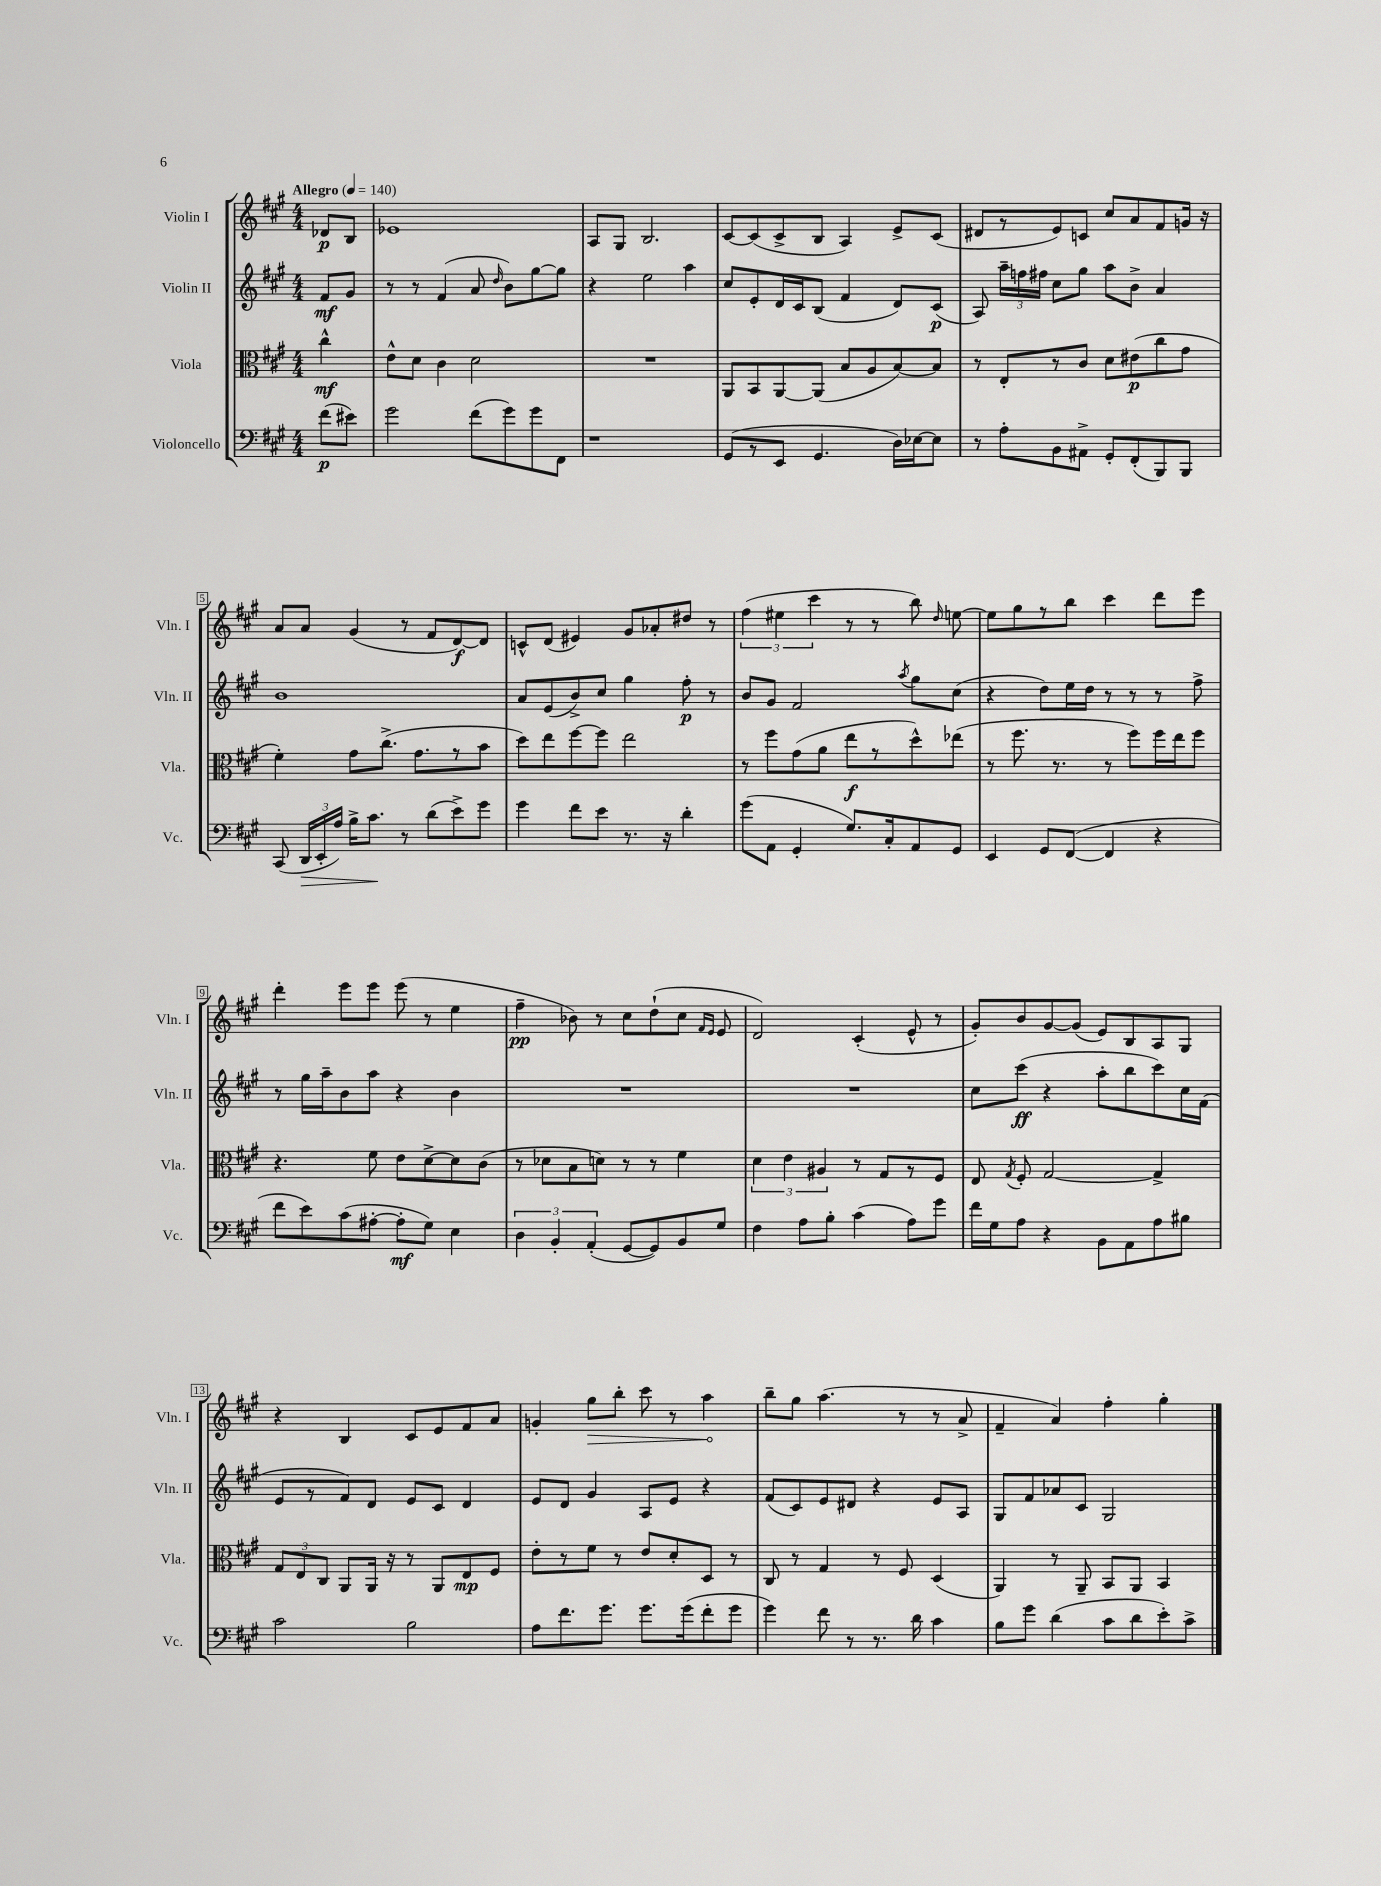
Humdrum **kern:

**kern	**dynam	**kern	**dynam	**kern	**dynam	**kern	**dynam
*part4	*part4	*part3	*part3	*part2	*part2	*part1	*part1
*staff4	*staff4	*staff3	*staff3	*staff2	*staff2	*staff1	*staff1
*I"Violoncello	*	*I"Viola	*	*I"Violin II	*	*I"Violin I	*
*I'Vc.	*	*I'Vla.	*	*I'Vln. II	*	*I'Vln. I	*
*clefF4	*	*clefC3	*	*clefG2	*	*clefG2	*
*k[f#c#g#]	*	*k[f#c#g#]	*	*k[f#c#g#]	*	*k[f#c#g#]	*
*M4/4	*	*M4/4	*	*M4/4	*	*M4/4	*
*MM140	*	*MM140	*	*MM140	*	*MM140	*
=	=	=	=	=	=	=	=
!	!	!	!	!	!	!LO:TX:a:B:t=Allegro	!
(8f#\L	p	4cc#^^\	mf	8f#/L	mf	8d-X/L	p
8e#X\J)	.	.	.	8g#/J	.	8B/J	.
=1	=1	=1	=1	=1	=1	=1	=1
2g#\	.	8e^^\L	.	8r	.	1e-X	.
.	.	8d\J	.	8r	.	.	.
.	.	4c#\	.	(4f#/	.	.	.
(8f#\L	.	2d\	.	8a/	.	.	.
.	.	.	.	16qqdd/	.	.	.
8g#\)	.	.	.	8b\L)	.	.	.
8g#\	.	.	.	[8gg#\	.	.	.
8FF#\J	.	.	.	8gg#\J]	.	.	.
=2	=2	=2	=2	=2	=2	=2	=2
1r	.	1r	.	4r	.	8A/L	.
.	.	.	.	.	.	8G#/J	.
.	.	.	.	2ee\	.	2.B/	.
.	.	.	.	4aa\	.	.	.
=3	=3	=3	=3	=3	=3	=3	=3
(8GG#/L	.	8AA/L	.	8cc#/L	.	[8c#/L	.
8r	.	8BB/	.	8e'/	.	(8c#/]	.
8EE/J	.	[8AA/	.	16d/L	.	8c#^/	.
.	.	.	.	16c#/J	.	.	.
4.GG#/	.	(8AA/J]	.	(8B/J	.	8B/J	.
.	.	8B/L	.	4f#/	.	4A/)	.
.	.	8A/	.	.	.	.	.
16D\LL)	.	[8B/)	.	8d/L)	.	8e^/L	.
[16E-X\J	.	.	.	.	.	.	.
8E-\J]	.	8B/J]	.	(8c#/J	p	(8c#/J	.
=4	=4	=4	=4	=4	=4	=4	=4
8r	.	8r	.	8A/)	.	8d#X/L	.
8A'\L	.	8E'/L	.	24aa~\LL	.	8r	.
.	.	.	.	24ffn\	.	.	.
.	.	.	.	24ff#X\JJ	.	.	.
8BB\	.	8r	.	8cc#\L	.	8e/)	.
8AA#X^\J	.	8c#/J	.	8gg#\J	.	8cn/J	.
8GG#'/L	.	8d\L	.	8aa\L	.	8cc#/L	.
(8FF#'/	.	(8e#X\	p	8b^\J	.	8a/	.
8BBB/)	.	8cc#\	.	4a/	.	8f#/	.
8BBB/J	.	8g#\J	.	.	.	16gn/Jk	.
.	.	.	.	.	.	16r	.
!!LO:LB:g=z
=5	=5	=5	=5	=5	=5	=5	=5
(8CC#/	.	4f#'\)	.	1b	.	8a/L	.
!	!LO:HP:b	!	!	!	!	!	!
24DD/LL	>	.	.	.	.	8a/J	.
24EE'/	.	.	.	.	.	.	.
24A/JJ)	.	.	.	.	.	.	.
16B^\KL	.	8g#\L	.	.	.	(4g#/	.
8.c#\J	.	.	.	.	.	.	.
.	.	(8.cc#^\J	.	.	.	.	.
8r	]	.	.	.	.	8r	.
.	.	8.g#\L	.	.	.	.	.
(8d\L	.	.	.	.	.	8f#/L	.
8e^\)	.	8r	.	.	.	[8d/)	f
8g#\J	.	8b\J	.	.	.	8d/J]	.
=6	=6	=6	=6	=6	=6	=6	=6
4g#\	.	8dd\L)	.	8a/L	.	8cn^^/L	.
.	.	8ee\	.	(8e/	.	(8d/J	.
8f#\L	.	[8ff#\	.	8b^/)	.	4e#X/)	.
8e\J	.	8ff#\J]	.	8cc#/J	.	.	.
8.r	.	2ee\	.	4gg#\	.	8g#/L	.
.	.	.	.	.	.	8a-X'/	.
16r	.	.	.	.	.	.	.
4d'\	.	.	.	8ff#'\	p	8dd#X/J	.
.	.	.	.	8r	.	8r	.
=7	=7	=7	=7	=7	=7	=7	=7
(8g#\L	.	8r	.	8b/L	.	(6ff#\	.
8AA\J	.	8ff#\L	.	8g#/J	.	.	.
.	.	.	.	.	.	6ee#X\	.
4GG#'/	.	(8g#\	.	2f#/	.	.	.
.	.	.	.	.	.	6ccc#\	.
.	.	8a\J	.	.	.	.	.
8.G#/L)	.	8ee\L	f	.	.	8r	.
.	.	8r	.	.	.	8r	.
16C#'/k	.	.	.	.	.	.	.
.	.	.	.	8qaa/	.	.	.
8AA/	.	8dd^^\)	.	8gg#\L	.	8bb\)	.
.	.	.	.	.	.	16qqdd/	.
8GG#/J	.	(8ee-X\J	.	(8cc#\J	.	[8een\	.
=8	=8	=8	=8	=8	=8	=8	=8
4EE/	.	8r	.	4r	.	8ee\L]	.
.	.	8.ff#\	.	.	.	8gg#\	.
8GG#/L	.	.	.	8dd\L)	.	8r	.
.	.	8.r	.	.	.	.	.
([8FF#/J	.	.	.	16ee\L	.	8bb\J	.
.	.	.	.	16dd\JJ	.	.	.
4FF#/]	.	8r	.	8r	.	4ccc#\	.
.	.	8ff#\L)	.	8r	.	.	.
4r	.	16ff#\L	.	8r	.	8ddd\L	.
.	.	16ee\J	.	.	.	.	.
.	.	8ff#\J	.	8ff#^\	.	8eee\J	.
!!LO:LB:g=z
=9	=9	=9	=9	=9	=9	=9	=9
8f#\L	.	4.r	.	8r	.	4ddd'\	.
8e\)	.	.	.	16gg#\LL	.	.	.
.	.	.	.	16aa~\J	.	.	.
(8c#\	.	.	.	8b\	.	8eee\L	.
[8A#X'\J	.	8f#\	.	8aa\J	.	8eee\J	.
8A#'\L]	mf	8e\L	.	4r	.	(8eee\	.
8G#\J)	.	[8d^\	.	.	.	8r	.
4E\	.	8d\]	.	4b\	.	4ee\	.
.	.	(8c#\J	.	.	.	.	.
=10	=10	=10	=10	=10	=10	=10	=10
6D\	.	8r	.	1r	.	4ff#~\	pp
.	.	8d-X\L	.	.	.	.	.
6BB'/	.	.	.	.	.	.	.
.	.	8B\	.	.	.	8b-X\)	.
(6AA'/	.	.	.	.	.	.	.
.	.	8dn\J)	.	.	.	8r	.
[8GG#/L	.	8r	.	.	.	8cc#\L	.
8GG#/])	.	8r	.	.	.	(8dd`\	.
8BB/	.	4f#\	.	.	.	8cc#\J	.
.	.	.	.	.	.	16qqf#/LL	.
.	.	.	.	.	.	16qqe/JJ	.
8G#/J	.	.	.	.	.	8e/	.
=11	=11	=11	=11	=11	=11	=11	=11
4F#\	.	6d\	.	1r	.	2d/)	.
.	.	6e\	.	.	.	.	.
8A\L	.	.	.	.	.	.	.
.	.	6A#X/	.	.	.	.	.
8B'\J	.	.	.	.	.	.	.
(4c#\	.	8r	.	.	.	(4c#'/	.
.	.	8G#/L	.	.	.	.	.
8A\L)	.	8r	.	.	.	8e^^/	.
8g#\J	.	8F#/J	.	.	.	8r	.
=12	=12	=12	=12	=12	=12	=12	=12
16f#\LL	.	8E/	.	8cc#\L	.	8g#'/L)	.
16G#\J	.	.	.	.	.	.	.
.	.	8qG#/	.	.	.	.	.
8A\J	.	8F#'/	.	(8ccc#\J	ff	8b/	.
4r	.	[2G#/	.	4r	.	[8g#/	.
.	.	.	.	.	.	(8g#/J]	.
8BB\L	.	.	.	8aa'\L	.	8e/L)	.
8AA\	.	.	.	8bb\	.	8B/	.
8A\	.	4G#^/]	.	8ccc#\)	.	8A/	.
8B#X\J	.	.	.	16cc#\L	.	8G#/J	.
.	.	.	.	(16f#\JJ	.	.	.
!!LO:LB:g=z
=13	=13	=13	=13	=13	=13	=13	=13
2c#\	.	12G#/L	.	8e/L	.	4r	.
.	.	12E/	.	.	.	.	.
.	.	.	.	8r	.	.	.
.	.	12C#/J	.	.	.	.	.
.	.	8AA/L	.	8f#/)	.	4B/	.
.	.	16AA/Jk	.	8d/J	.	.	.
.	.	16r	.	.	.	.	.
2B\	.	8r	.	8e/L	.	8c#/L	.
.	.	8AA/L	.	8c#/J	.	8e/	.
.	.	8E/	mp	4d/	.	8f#/	.
.	.	8F#/J	.	.	.	8a/J	.
=14	=14	=14	=14	=14	=14	=14	=14
8A\L	.	8e'\L	.	8e/L	.	4gn'/	.
8.f#\	.	8r	.	8d/J	.	.	.
!	!	!	!	!	!	!	!LO:HP:b
.	.	8f#\J	.	4g#/	.	8gg#\L	>
8.g#\J	.	.	.	.	.	.	.
.	.	8r	.	.	.	8bb'\J	.
8.g#\L	.	8e/L	.	8A/L	.	8ccc#\	.
.	.	8d'/	.	8e/J	.	8r	.
(16g#\k	.	.	.	.	.	.	.
8f#'\	.	8D/J	.	4r	.	4aa\	.
8g#\J	.	8r	.	.	.	.	.
.	.	.	.	.	.	.	]
=15	=15	=15	=15	=15	=15	=15	=15
4g#\)	.	8C#/	.	(8f#/L	.	8bb~\L	.
.	.	8r	.	8c#/)	.	8gg#\J	.
8f#\	.	4G#/	.	8e/	.	(4.aa\	.
8r	.	.	.	8d#X/J	.	.	.
8.r	.	8r	.	4r	.	.	.
.	.	8F#/	.	.	.	8r	.
16d\	.	.	.	.	.	.	.
4c#\	.	(4D/	.	8e/L	.	8r	.
.	.	.	.	8A/J	.	8a^/	.
=16	=16	=16	=16	=16	=16	=16	=16
8B\L	.	4AA/)	.	8G#/L	.	4f#~/	.
8g#\J	.	.	.	8f#/	.	.	.
(4d\	.	8r	.	8a-X/	.	4a/)	.
.	.	8AA~/	.	8c#/J	.	.	.
8c#\L	.	8BB/L	.	2G#/	.	4ff#'\	.
8d\	.	8AA/J	.	.	.	.	.
8e'\)	.	4BB/	.	.	.	4gg#'\	.
8c#^\J	.	.	.	.	.	.	.
==	==	==	==	==	==	==	==
*-	*-	*-	*-	*-	*-	*-	*-
